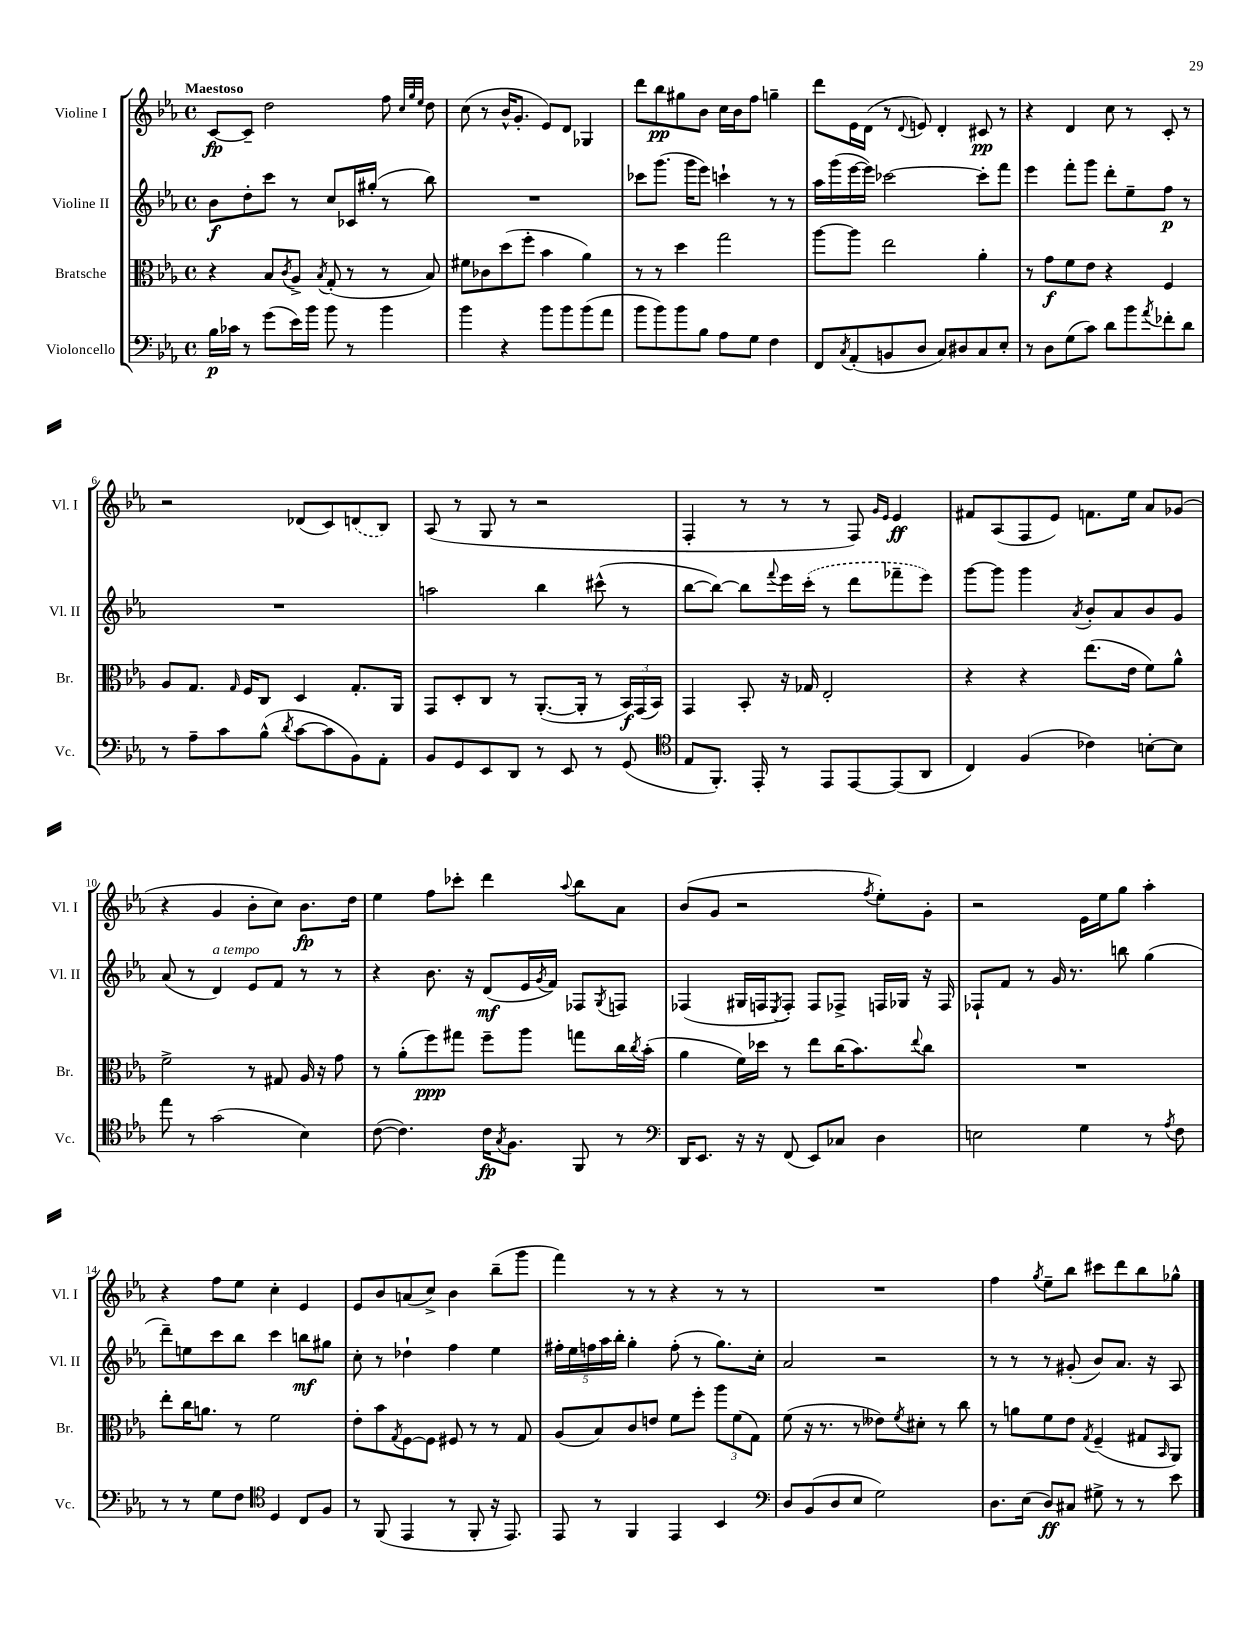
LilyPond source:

<<
\new StaffGroup <<
\new Staff = "s0" \with { instrumentName = "Violine I" shortInstrumentName = "Vl. I" } {
    \clef treble \key ees \major \defaultTimeSignature \time 4/4 \tempo "Maestoso"
    c'8~\fp c'8-- d''2 f''8 \grace { c''32 g''32 ees''32 } d''8 |
    c''8( r8 bes'16-^ g'8.-. ees'8) d'8 ges4 |
    d'''8 bes''8\pp gis''8 bes'8 c''16 bes'16 f''8 g''4-- |
    d'''8 ees'16 d'16( r8 \appoggiatura { d'8 } e'8) d'4-. cis'8\pp r8 |
    r4 d'4 c''8 r8 c'8-. r8 |
    r2 des'8( c'8) \once \slurDashed d'8( bes8) |
    aes8( r8 g8 r8 r2 |
    f4-. r8 r8 r8 f8) \grace { g'16 ees'16 } ees'4\ff |
    fis'8 aes8( f8 ees'8) f'8. ees''16 aes'8 ges'8( |
    r4 g'4 bes'8-. c''8) bes'8.\fp d''16 |
    ees''4 f''8 ces'''8-. d'''4 \appoggiatura { aes''8 } bes''8 aes'8 |
    bes'8( g'8 r2 \acciaccatura { f''8 } ees''8-.) g'8-. |
    r2 ees'16 ees''16 g''8 aes''4-. |
    r4 f''8 ees''8 c''4-. ees'4 |
    ees'8 bes'8 a'8( c''8->) bes'4 bes''8--( g'''8 |
    f'''4) r8 r8 r4 r8 r8 |
    R1 |
    f''4 \acciaccatura { g''8 } ees''8-- bes''8 cis'''8 d'''8 bes''8 ges''8-^ \bar "|." |
}
\new Staff = "s1" \with { instrumentName = "Violine II" shortInstrumentName = "Vl. II" } {
    \clef treble \key ees \major \defaultTimeSignature \time 4/4
    bes'8\f d''8-. c'''8 r8 c''8 ces'16 gis''16-.( r8 bes''8) |
    R1 |
    ces'''8 g'''8.( g'''16 ees'''8) c'''4-! r8 r8 |
    aes''16 g'''16( ees'''16~ ees'''16) ces'''2~ ces'''8-. f'''8 |
    ees'''4 f'''8-. g'''8 d'''8-. ees''8-- f''8\p r8 |
    R1 |
    a''2 bes''4 cis'''8-^( r8 |
    bes''8~ bes''8~) bes''8 \appoggiatura { f'''8 } ees'''16 \once \slurDashed c'''16-.( r8 d'''8 fes'''8-- ees'''8) |
    g'''8~ g'''8 g'''4 \acciaccatura { aes'8 } bes'8-. aes'8 bes'8 g'8 |
    aes'8( r8 d'4^\markup { \italic "a tempo" }) ees'8 f'8 r8 r8 |
    r4 bes'8. r16 d'8\mf( ees'16 \acciaccatura { g'8 } f'16) fes8 \acciaccatura { g8 } f8 |
    fes4( gis16 f16 \acciaccatura { ees8 } f8-.) f8 fes8-> f16 ges16 r16 f16 |
    fes8-! f'8 r8 g'16 r8. b''8 g''4( |
    d'''8--) e''8 c'''8 bes''8 c'''4 b''8\mf gis''8 |
    c''8-. r8 des''4-! f''4 ees''4 |
    \tuplet 5/4 { fis''16-. ees''16 f''16 aes''16 bes''16-. } g''4-. f''8-.( r8 g''8.) c''16-. |
    aes'2 r2 |
    r8 r8 r8 gis'8-.( bes'8) aes'8. r16 aes8 \bar "|." |
}
\new Staff = "s2" \with { instrumentName = "Bratsche" shortInstrumentName = "Br." } {
    \clef alto \key ees \major \defaultTimeSignature \time 4/4
    r4 bes8 \acciaccatura { c'8 } aes8-> \acciaccatura { bes8 } g8-.( r8 r8 bes8) |
    fis'8 ces'8 d''8( f''8-. bes'4 aes'4) |
    r8 r8 d''4 g''2 |
    aes''8~ aes''8 ees''2 aes'4-. |
    r8 g'8\f f'8 ees'8 r4 f4 |
    aes8 g8. \grace { g16 } f16 c8 d4 g8.-. aes,16 |
    g,8 d8-. c8 r8 aes,8.~-.( aes,16-. r8 \tuplet 3/2 { bes,16\f) g,16( bes,16) } |
    g,4 bes,8-. r16 ges16 ees2-. |
    r4 r4 ees''8.( ees'16 f'8) aes'8-^ |
    f'2-> r8 gis8 aes16 r16 g'8 |
    r8 aes'8-.( f''8\ppp) gis''8 f''8-- aes''8 g''8 c''16 \acciaccatura { c''8 } bes'16-.( |
    aes'4 f'16) des''16 r8 ees''8 c''16( bes'8.) \appoggiatura { ees''8 } c''8 |
    R1 |
    ees''8-. c''16 a'8. r8 f'2 |
    ees'8-. bes'8 \acciaccatura { g8 } f8~ f8 fis8 r8 r8 g8 |
    aes8( bes8) c'8 e'8 f'8 f''8-. \tuplet 3/2 { aes''8 f'8( g8) } |
    f'8( r16 r8. r8 eeses'8) \acciaccatura { f'8 } dis'8-. r8 c''8 |
    r8 a'8 f'8 ees'8 \acciaccatura { g8 } f4--( gis8 \grace { bes,16 } aes,8) \bar "|." |
}
\new Staff = "s3" \with { instrumentName = "Violoncello" shortInstrumentName = "Vc." } {
    \clef bass \key ees \major \defaultTimeSignature \time 4/4
    bes16\p ces'16 r8 g'8( ees'16) bes'16 bes'8 r8 bes'4 |
    bes'4 r4 bes'8 bes'8 bes'8( aes'8 |
    bes'8 bes'8) bes'8 bes8 aes8 g8 f4 |
    f,8 \acciaccatura { c8 } aes,8-.( b,8 d8 c8) dis8 c8 ees8-. |
    r8 d8 g8( c'8) d'8 bes'8 \acciaccatura { aes'8 } fes'8-. d'8 |
    r8 aes8-- c'8 bes8-^( \acciaccatura { d'8 } c'8~ c'8 bes,8) aes,8-. |
    bes,8 g,8 ees,8 d,8 r8 ees,8 r8 g,8( |
    \clef tenor ees8 f,8.-.) ees,16-. r8 ees,8 ees,8~ ees,8( aes,8 |
    c4) f4( ces'4) b8~-. b8 |
    ees''8 r8 g'2( bes4) |
    c'8~( c'4.) c'16\fp \acciaccatura { g8 } f8. f,8 r8 |
    \clef bass d,16 ees,8. r16 r16 f,8( ees,8) ces8 d4 |
    e2 g4 r8 \acciaccatura { aes8 } f8 |
    r8 r8 g8 f8 \clef tenor d4 c8 f8 |
    r8 f,8( ees,4 r8 f,8-. r16 ees,8.) |
    ees,8 r8 f,4 ees,4 bes,4 |
    \clef bass d8 bes,8( d8 ees8 g2) |
    d8. ees16( d8\ff) cis8 gis8-> r8 r8 ees'8 \bar "|." |
}
>>
>>
